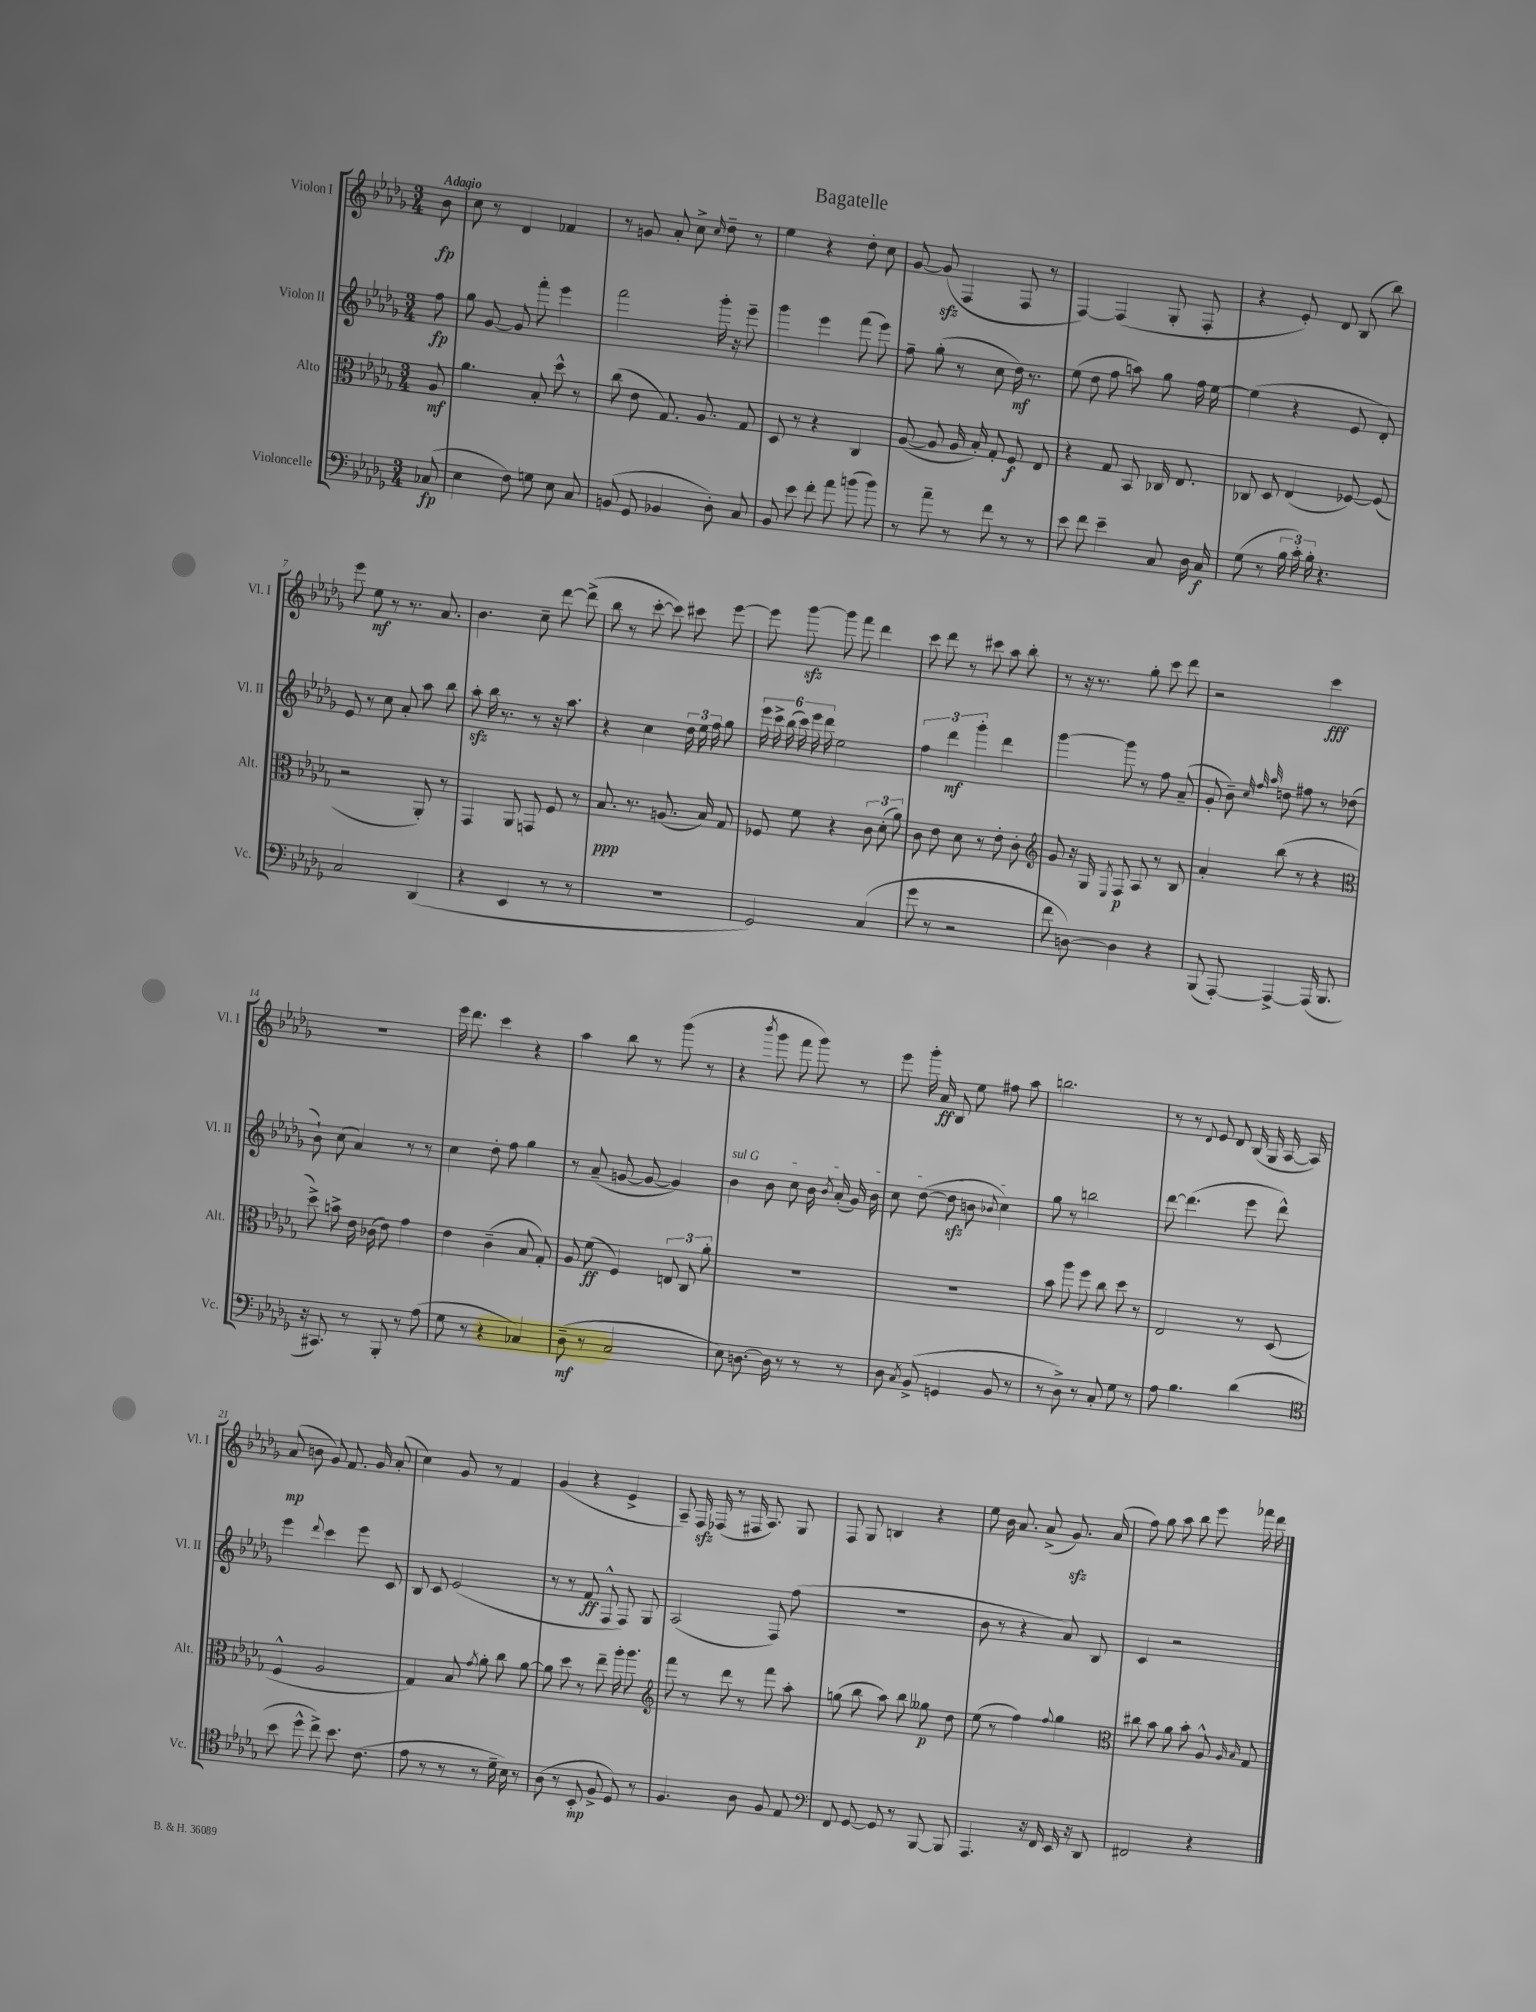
\header { title = "Bagatelle" }
<<
\new StaffGroup <<
\new Staff = "s0" \with { instrumentName = "Violon I" shortInstrumentName = "Vl. I" } {
    \clef treble \key des \major \numericTimeSignature \time 3/4 \partial 8 \tempo "Adagio"
    \autoBeamOff bes'8\fp |
    c''8 r8 des'4 fes'4 |
    r8 g'8 aes'8-. c''8-> \grace { c''16 } des''8-- r8 |
    ees''4 r4 des''8-. c''8 |
    ges'8~ ges'8\sfz( f4 f8 r8 |
    f4~) f4( ges8-. f8-. |
    r4 ees'8-.) des'8 bes8( bes''8) |
    ees'''8 ees''8\mf r8 r8. aes'8. |
    bes'4. c''8-- des'''8~ des'''8->( |
    bes''8 r8 c'''8~-. c'''8) cis'''8 ees'''8~ |
    ees'''8 ges'''8~\sfz ges'''8 f'''8 des'''4 |
    c'''8 des'''8 r8 cis'''8 aes''8 bes''8-. |
    r8 r16 r8. ges''8-. c'''8 des'''8 |
    r2 c'''4\fff |
    R2. |
    ees'''16 des'''8. c'''4 r4 |
    aes''4 bes''8 r8 ges'''8( r8 |
    r4 \acciaccatura { bes'''8 } ges'''8 f'''8 ges'''8) r8 |
    ees'''8 ges'''16-. aes'16\ff bes8 ees''8 fis''8 aes''8 |
    b''2. |
    r8 r8 \appoggiatura { des'8 } ees'8 des'8 bes16( ges16 aes16~ aes16) |
    aes'8\mp( b'8 ges'8) f'8. ges'16 aes'8-.( |
    c''4) ges'8 r8 f'4 |
    ges'4( r4 ees'4-> |
    aes8--) f16\sfz fes16( r8 fis16 aes8.) ges8 |
    f8 ges8 b4 r4 |
    ees''8 bes'16 aes'8. aes'8->( ges'8.\sfz) aes'16( |
    f''8) ges''8 aes''8 bes''8 ees'''8 fes'''16 des'''16 \bar "|." |
}
\new Staff = "s1" \with { instrumentName = "Violon II" shortInstrumentName = "Vl. II" } {
    \clef treble \key des \major \numericTimeSignature \time 3/4 \partial 8
    \autoBeamOff f''8\fp |
    ges''8 ges'8~ ges'8 f'''8-. ees'''4 |
    f'''2 ges'''16-. r16 ees'''8-- |
    ges'''4 ees'''4 f'''8( ees'''8) |
    f''8-- ges''8-.( r8 c''8 des''16\mf) r8. |
    ees''8( des''8 f''8 a''8) ges''8 f''16 ees''16~ |
    ees''4( r4 ees'8 des'8-.) |
    ees'8 r8 c''8 aes'8-. aes''8 bes''8 |
    aes''8-.\sfz bes''16 r8. r8 r16 aes''8. |
    r4 c''4 \tuplet 3/2 { des''16 ees''16 f''16 } ges''8 |
    \tuplet 6/4 { ees'''16 c'''16-> bes''16( c'''16) ees'''16 des'''16 } ees''2 |
    \tuplet 3/2 { f''4 des'''4\mf ges'''4-. } des'''4 |
    ges'''4~ ges'''8 r8 f''8 aes'8--( |
    ges'8-. bes'8--) \grace { c''32 f''32 aes''32 } d''8 fis''8 r8 des''8( |
    bes'8-!) c''8( aes'4) r8 r8 |
    c''4 des''8-. f''8 ges''4 |
    r8 aes'8--( g'8~ g'8~ g'4) |
    \once \override TextSpanner.bound-details.left.text = \markup { \italic "sul G" } bes'4\startTextSpan bes'8 c''8 bes'16 \acciaccatura { bes'8 } aes'16-.( ges'16) bes'16 |
    c''8 des''8~( des''8\sfz b'8 \appoggiatura { bes'8 } c''4\stopTextSpan) |
    ges''8 r8 b''2 |
    des'''8~ des'''4.( ees'''8 des'''8-^) |
    ees'''4 \appoggiatura { des'''8 } c'''4 ees'''8 c'8 |
    bes8 c'8 ees'2( |
    r8 r8 f'8\ff f8-^ f8) ges8 |
    aes2( f8) f''8( |
    R2. |
    bes'8 r8 r4 aes'8) bes8 |
    c'4 r2 \bar "|." |
}
\new Staff = "s2" \with { instrumentName = "Alto" shortInstrumentName = "Alt." } {
    \clef alto \key des \major \numericTimeSignature \time 3/4 \partial 8
    \autoBeamOff aes8\mf |
    aes'4. bes8-. des''8-^ r8 |
    c''8( ees'8 ges8.) aes8. ges8 |
    des8 r8 r4 c4 |
    aes8~( aes8 aes16 bes16-.) ges8-. f8\f ees8 |
    r4 ges8 bes,8 ces16 ees8. |
    ces8 des8 ees4( fes8~) fes8( |
    r2 aes,8-.) r8 |
    ges,4 aes,8 g,8 f8 r8 |
    bes8.\ppp r8. a8.( bes16) ges8 |
    fes8 f'8 r4 \tuplet 3/2 { c'8 des'8-.( aes'8) } |
    c'8 ees'8 des'8 r8 ees'8-. c'8-. |
    \clef treble ges'8 r16 ges16 \acciaccatura { ees8 } f8\p aes8 r8 bes8 |
    aes'4-. bes''8( r8 r4 |
    \clef alto des''8->) b'8-> ees'16 ces'16( ees'8) ges'4 |
    ees'4 c'4--( bes8 ges8-.) |
    aes8 f'8\ff( f4) \tuplet 3/2 { e8 c8 aes'8-. } |
    R2. |
    R2. |
    bes'8 aes''8 f''8 c''8 des''8 r8 |
    ees2 r8 des8( |
    f4-^ aes2 |
    ges4) bes8 \acciaccatura { ges'8 } aes'8-. c''8 aes'8~ |
    aes'8 des''8 r8 ees''8-- aes''16-. aes''8. |
    \clef treble f'''8 r8 des'''8 r8 f'''8 aes''8-. |
    g''8( bes''8 aes''8) bes''8 geses''8\p des''8 |
    ees''8( r8 f''4) \appoggiatura { f''8 } ges''4 |
    \clef alto cis''8 bes'8 aes'8 bes'8-. aes8-^ \grace { aes16 bes16 } ges8 \bar "|." |
}
\new Staff = "s3" \with { instrumentName = "Violoncelle" shortInstrumentName = "Vc." } {
    \clef bass \key des \major \numericTimeSignature \time 3/4 \partial 8
    \autoBeamOff ces8\fp( |
    ees4 f8) g8 ees8 c8 |
    b,8( ges,8 bes,4 des8-.) c8 |
    bes,8 ees'8 f'8-. aes'8 b'8( b'8) |
    r8 aes'8-- r8 f'8 r8 r8 |
    ees'8 f'8 ees'4-- c8 des16 c16\f |
    ges8( r8 \tuplet 3/2 { bes16 c'16-.) bes16-. } r4. |
    c2 des,4( |
    r4 ees,4 r8 r8 |
    R2. |
    ges,2) c4( |
    ges'8 r8 r2 |
    f'8 d8~) d4 r4 |
    bes,,8( aes,,8~-.) aes,,4~-> aes,,16( bes,,8. |
    r16 cis,8.) r8 bes,,8-. r8 aes8( |
    ges8 r8 r4 ces4) |
    des8--\mf( r8 c2 |
    ees8) d8.~ d16 r8 r8 r8 |
    des8 \acciaccatura { c8 } bes,8->( g,4 bes,8 r8 |
    r8 des8->) r8 c8-. ges8 r8 |
    aes8 bes4. des'4( |
    \clef tenor bes'8 des''8-^ c''8->) bes'8. c'8.( |
    ees'8 r8 r8 r8 des'16-- bes16) r8 |
    aes8( r8 bes,8-.\mp f8-> des8) r8 |
    f4. aes8 f8 ees8 |
    \clef bass f,8 ges,8~ ges,8 r8 bes,,8~ bes,,8 |
    aes,,4. r16 f,16 ees,16 r16 des,8 |
    fis,2 r4 \bar "|." |
}
>>
>>
